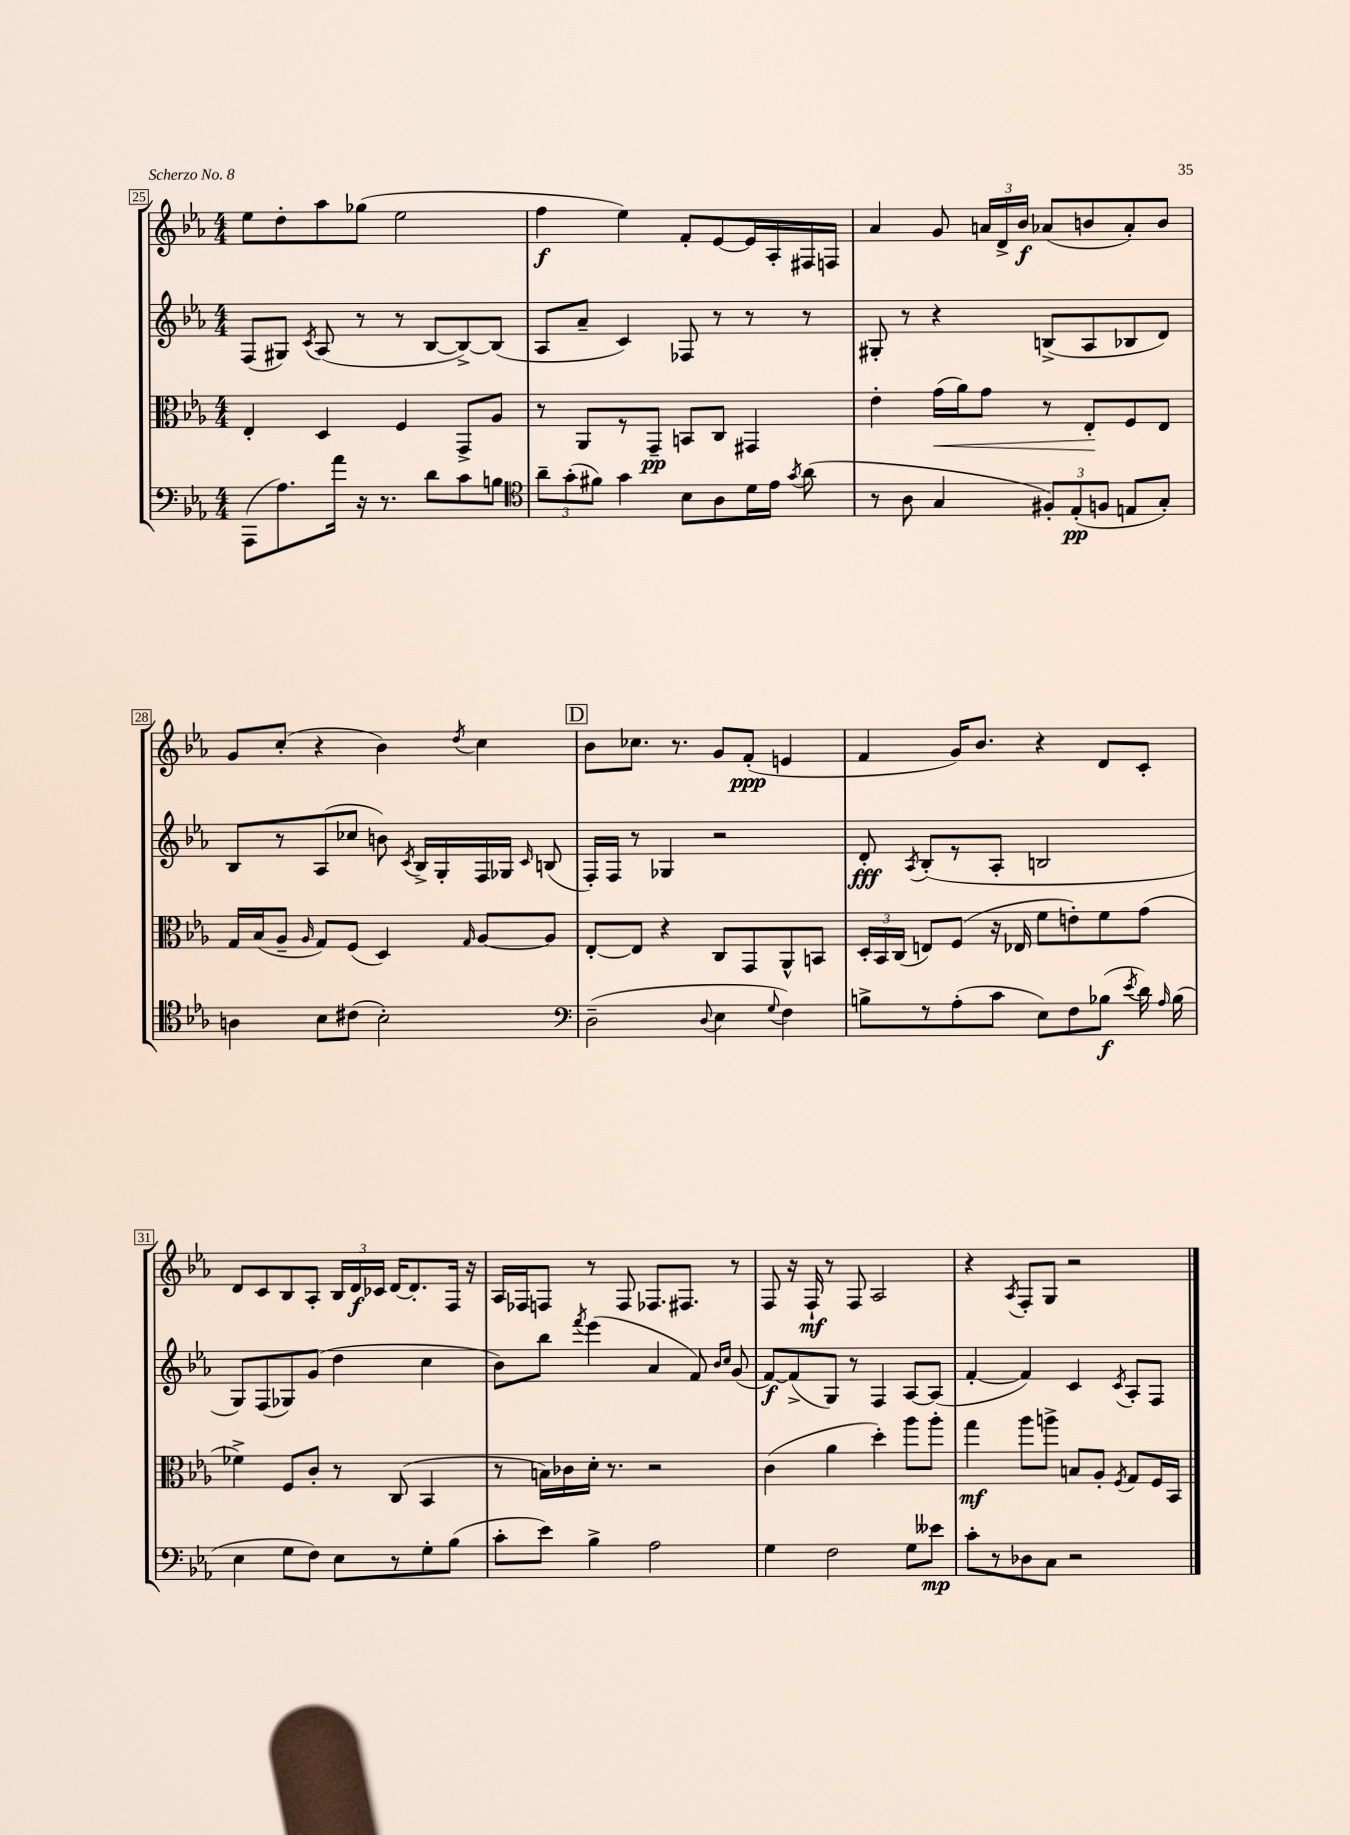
<<
\new StaffGroup <<
\new Staff = "s0" {
    \clef treble \key ees \major \numericTimeSignature \time 4/4
    \autoBeamOff ees''8[ d''8-. aes''8 ges''8]( ees''2 |
    f''4\f ees''4) f'8[-. ees'8~ ees'16 aes16-. fis16 f16] |
    aes'4 g'8 \tuplet 3/2 { a'16[ d'16-> bes'16]\f } aes'8[( b'8 aes'8-.) b'8] |
    g'8[ c''8]-.( r4 bes'4) \acciaccatura { d''8 } c''4 |
    \mark \markup { \box "D" } bes'8[ ces''8.] r8. g'8[ f'8]-.\ppp( e'4 |
    f'4 g'16[) bes'8.] r4 d'8[ c'8]-. |
    d'8[ c'8 bes8 aes8]-. \tuplet 3/2 { bes16[ d'16\f ces'16] } d'16[~ d'8.-. f16] r16 |
    aes16[ fes16 f8] r8 f8 fes8.[ fis8.] r8 |
    f8 r16 f16-!\mf r8 f8 aes2 |
    r4 \acciaccatura { aes8 } f8[-. g8] r2 \bar "|." |
}
\new Staff = "s1" {
    \clef treble \key ees \major \numericTimeSignature \time 4/4
    \autoBeamOff f8[( gis8]) \acciaccatura { c'8 } aes8( r8 r8 bes8[~ bes8~->) bes8]( |
    aes8[ aes'8]-- c'4) fes8 r8 r8 r8 |
    gis8-. r8 r4 b8[->( aes8 bes8 d'8]) |
    bes8[ r8 aes8( ces''8] b'8) \acciaccatura { c'8 } bes16[-> g16-. f16 ges16] \grace { c'16 } b8( |
    \mark \markup { \box "D" } f16[-.) f16] r8 ges4 r2 |
    d'8-.\fff \acciaccatura { aes8 } bes8[-.( r8 aes8]-. b2 |
    g8[) f8( ges8) g'8]( d''4 c''4 |
    bes'8[) bes''8] \acciaccatura { f'''8 } ees'''4( aes'4 f'8) \grace { bes'16[ c''16] } g'8( |
    f'8[~\f) f'8->( g8]) r8 f4 aes8[~ aes8]( |
    f'4~-. f'4) c'4 \acciaccatura { c'8 } aes8[-. f8] \bar "|." |
}
\new Staff = "s2" {
    \clef alto \key ees \major \numericTimeSignature \time 4/4
    \autoBeamOff ees4-. d4 f4 g,8[-> aes8] |
    r8 aes,8[ r8 g,8]--\pp b,8[ c8] gis,4 |
    ees'4-. g'16[\<( aes'16) g'8] r8 ees8[-.\! f8 ees8] |
    g16[ bes16( aes8]-- \grace { aes16 } g8[) f8]( d4) \grace { g16 } aes8[~ aes8] |
    \mark \markup { \box "D" } ees8[~-. ees8] r4 c8[ g,8 aes,8-^ b,8] |
    \tuplet 3/2 { d16[-. bes,16 c16]( } e8[) f8]( r16 ees16 f'8[ e'8-.) f'8 g'8]( |
    fes'4->) f8[ c'8]-. r8 c8( bes,4 |
    r8 b16[) ces'16 d'16]-. r8. r2 |
    c'4( aes'4 d''4-.) aes''8[ aes''8]-. |
    g''4\mf aes''8[ a''8]-> b8[ aes8]-. \acciaccatura { f8 } g8[ f16 bes,16] \bar "|." |
}
\new Staff = "s3" {
    \clef bass \key ees \major \numericTimeSignature \time 4/4
    \autoBeamOff aes,,8[( aes8.) aes'16] r16 r8. d'8[ c'8 b8] |
    \clef tenor \tuplet 3/2 { aes'8[-- g'8-.( fis'8]) } g'4 bes8[ aes8 d'16 ees'16] \acciaccatura { g'8 } aes'8( |
    r8 aes8 g4 \tuplet 3/2 { fis8[-.) ees8-.\pp( f8] } e8[ g8]-.) |
    a4 bes8[ cis'8]( bes2-.) |
    \mark \markup { \box "D" } \clef bass d2--( \appoggiatura { d8 } ees4 \appoggiatura { g8 } f4) |
    b8[-> r8 aes8-.( c'8] ees8[) f8 bes8]\f( \acciaccatura { ees'8 } d'16) \grace { aes16 } bes16( |
    ees4 g8[ f8]) ees8[ r8 g8-. bes8]( |
    c'8[-. ees'8]) bes4-> aes2 |
    g4 f2 g8[ eeses'8]\mp |
    c'8[-. r8 des8 c8] r2 \bar "|." |
}
>>
>>
\layout { \context { \Score currentBarNumber = #25 \override BarNumber.stencil = #(make-stencil-boxer 0.1 0.3 ly:text-interface::print) } }
